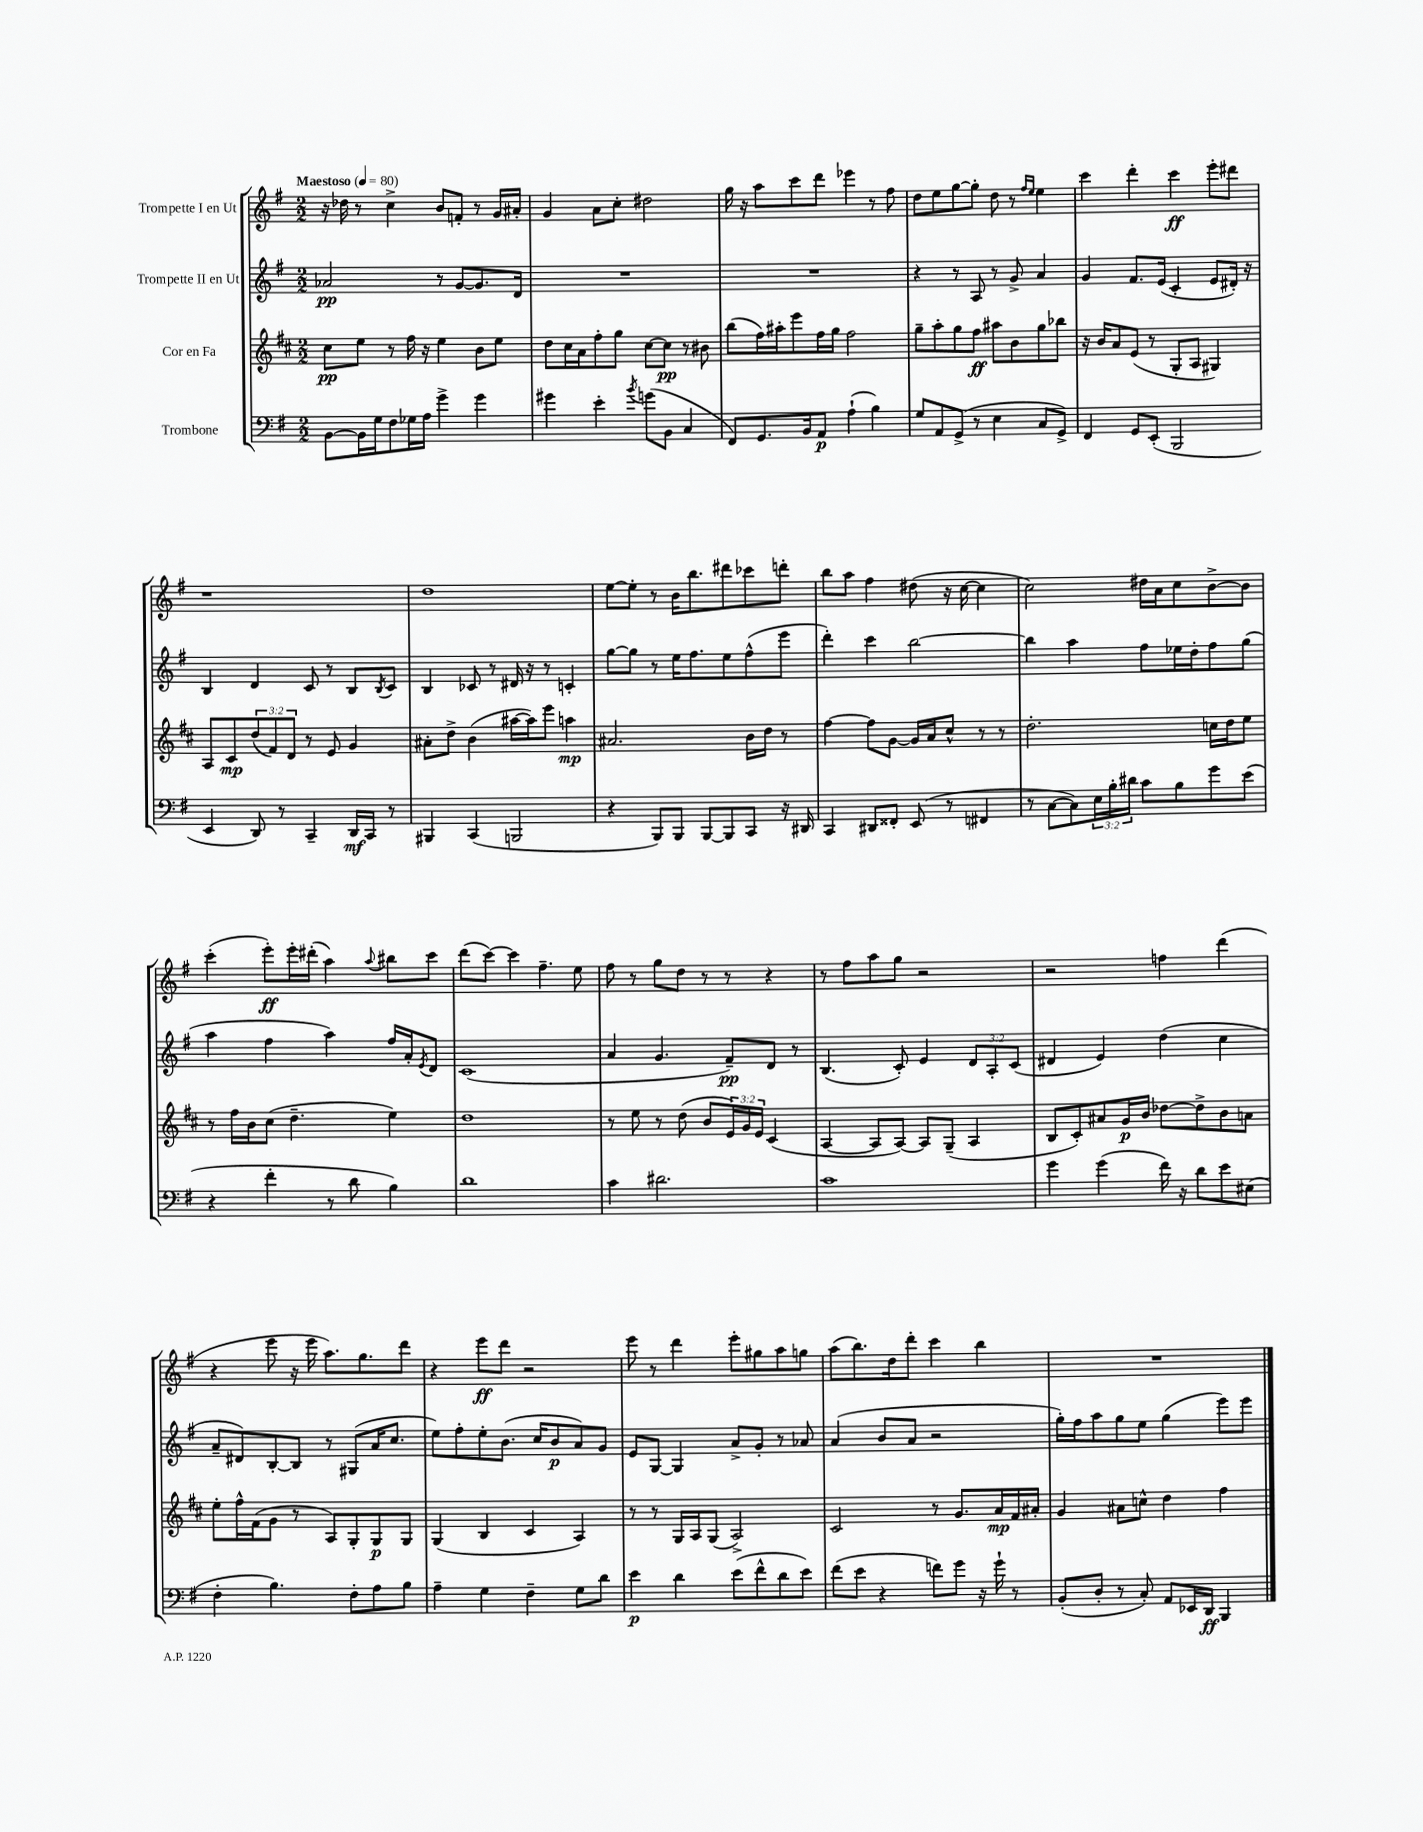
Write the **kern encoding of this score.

**kern	**dynam	**kern	**dynam	**kern	**dynam	**kern	**dynam
*part4	*part4	*part3	*part3	*part2	*part2	*part1	*part1
*staff4	*staff4	*staff3	*staff3	*staff2	*staff2	*staff1	*staff1
*I"Trombone	*	*I"Cor en Fa	*	*I"Trompette II en Ut	*	*I"Trompette I en Ut	*
*clefF4	*	*clefG2	*	*clefG2	*	*clefG2	*
*k[f#]	*	*k[f#c#]	*	*k[f#]	*	*k[f#]	*
*M2/2	*	*M2/2	*	*M2/2	*	*M2/2	*
*MM80	*	*MM80	*	*MM80	*	*MM80	*
=1	=1	=1	=1	=1	=1	=1	=1
!	!	!	!	!	!	!LO:TX:a:B:t=Maestoso	!
[8BB\L	.	8cc#\L	pp	2a-X/	pp	16r	.
.	.	.	.	.	.	16dd-X\	.
16BB\L]	.	8ee\J	.	.	.	8r	.
16G\J	.	.	.	.	.	.	.
8F#\	.	8r	.	.	.	4cc^\	.
16G-X\L	.	16ff#\	.	.	.	.	.
16A\JJ	.	16r	.	.	.	.	.
4g^\	.	4ee\	.	8r	.	8b/L	.
.	.	.	.	[8g/L	.	8fn'/J	.
4g\	.	8b\L	.	8.g/]	.	8r	.
.	.	8ee\J	.	.	.	16g/LL	.
.	.	.	.	16d/Jk	.	16a#X'/JJ	.
=2	=2	=2	=2	=2	=2	=2	=2
4g#X\	.	8dd\L	.	1r	.	4g/	.
.	.	16cc#\L	.	.	.	.	.
.	.	16a\J	.	.	.	.	.
4e'\	.	8ff#'\	.	.	.	8a\L	.
.	.	8gg\J	.	.	.	8cc'\J	.
8qb/	.	.	.	.	.	.	.
(8gn\L	.	[8cc#\L	.	.	.	2dd#X\	.
8BB\J	.	8cc#\J]	pp	.	.	.	.
4C/	.	8r	.	.	.	.	.
.	.	8b#X\	.	.	.	.	.
=3	=3	=3	=3	=3	=3	=3	=3
8FF#/L)	.	(8bb\L	.	1r	.	16gg\	.
.	.	.	.	.	.	16r	.
8.GG/	.	16ff#\L)	.	.	.	8aa\L	.
.	.	16aa#X'\J	.	.	.	.	.
.	.	8eee\	.	.	.	8ccc\	.
16BB/k	.	.	.	.	.	.	.
8AA/J	p	16ff#\L	.	.	.	8ddd\J	.
.	.	16gg\JJ	.	.	.	.	.
(4A`\	.	2ff#\	.	.	.	4eee-X\	.
4B\)	.	.	.	.	.	8r	.
.	.	.	.	.	.	8ff#\	.
=4	=4	=4	=4	=4	=4	=4	=4
8G/L	.	8gg~\L	.	4r	.	8dd\L	.
8AA/	.	8aa'\	.	.	.	8ee\	.
(8GG^/J	.	8gg\	.	8r	.	[8gg\	.
8r	.	8ff#\J	ff	8A/	.	8gg'\J]	.
4E\	.	8aa#X\L	.	8r	.	8dd\	.
.	.	8b\	.	8g^/	.	8r	.
.	.	.	.	.	.	16qqff#/LL	.
.	.	.	.	.	.	16qqee/JJ	.
8C/L	.	8gg\	.	4a/	.	4ee\	.
8GG^/J)	.	8bb-X\J	.	.	.	.	.
=5	=5	=5	=5	=5	=5	=5	=5
4FF#/	.	16r	.	4g/	.	4ccc\	.
.	.	16b/KL	.	.	.	.	.
.	.	8a/	.	.	.	.	.
8GG/L	.	(8e/J	.	8.f#/L	.	4ddd'\	.
(8EE'/J	.	8r	.	.	.	.	.
.	.	.	.	(16e/Jk	.	.	.
2BBB/	.	8G'/L	.	4c'/	.	4ccc\	ff
.	.	8A/J	.	.	.	.	.
.	.	4G#X/)	.	8e/L	.	8eee'\L	.
.	.	.	.	16d#X'/Jk)	.	8ddd#X\J	.
.	.	.	.	16r	.	.	.
!!LO:LB:g=z
=6	=6	=6	=6	=6	=6	=6	=6
4EE/	.	8A/L	.	4B/	.	1r	.
.	.	8c#/	mp	.	.	.	.
8DD/)	.	(12dd/	.	4d/	.	.	.
.	.	12f#/)	.	.	.	.	.
8r	.	.	.	.	.	.	.
.	.	12d/J	.	.	.	.	.
4CC~/	.	8r	.	8c/	.	.	.
.	.	8e/	.	8r	.	.	.
16DD/LL	mf	4g/	.	8B/L	.	.	.
16CC/JJ	.	.	.	.	.	.	.
.	.	.	.	8qB/	.	.	.
8r	.	.	.	8c/J	.	.	.
=7	=7	=7	=7	=7	=7	=7	=7
4BBB#X/	.	8a#X'\L	.	4B/	.	1dd	.
.	.	8dd^\J	.	.	.	.	.
(4CC/	.	(4b\	.	8c-X/	.	.	.
.	.	.	.	8r	.	.	.
2BBBn/	.	[16aa#X\LL	.	16d#X/	.	.	.
.	.	16aa#\J])	.	16r	.	.	.
.	.	8eee\J	.	8r	.	.	.
.	.	4aan\	mp	4cn'/	.	.	.
=8	=8	=8	=8	=8	=8	=8	=8
4r	.	2.a#X/	.	[8gg\L	.	[8ee\L	.
.	.	.	.	8gg\J]	.	8ee'\J]	.
8BBB/L)	.	.	.	8r	.	8r	.
8BBB/J	.	.	.	16ee\KL	.	16b\KL	.
.	.	.	.	8.ff#\	.	8.bb\	.
[8BBB/L	.	.	.	.	.	.	.
8BBB/]	.	.	.	8ee\	.	8ddd#X\	.
8CC/J	.	16b\LL	.	(8ff#^^\	.	8ccc-X\	.
.	.	16dd\JJ	.	.	.	.	.
16r	.	8r	.	8eee\J	.	8dddn'\J	.
16DD#X/	.	.	.	.	.	.	.
=9	=9	=9	=9	=9	=9	=9	=9
4CC/	.	[4ff#\	.	4ddd'\)	.	8bb\L	.
.	.	.	.	.	.	8aa\J	.
8DD#X/L	.	8ff#\L]	.	4ccc\	.	4ff#\	.
8FF##X'/J	.	[8g\J	.	.	.	.	.
(8EE/	.	16g/LL]	.	[2bb\	.	(8dd#X\	.
.	.	16a/J	.	.	.	.	.
8r	.	8cc#^^/J	.	.	.	16r	.
.	.	.	.	.	.	[16cc\	.
4FF#X/	.	8r	.	.	.	4cc\]	.
.	.	8r	.	.	.	.	.
=10	=10	=10	=10	=10	=10	=10	=10
8r	.	2.dd'\	.	4bb\]	.	2cc\)	.
[8C\L	.	.	.	.	.	.	.
8C\])	.	.	.	4aa\	.	.	.
24E\L	.	.	.	.	.	.	.
24B'\	.	.	.	.	.	.	.
24d#X\JJ	.	.	.	.	.	.	.
8c\L	.	.	.	8ff#\L	.	16dd#X\LL	.
.	.	.	.	.	.	16a\J	.
8B\	.	.	.	16ee-X\L	.	8cc\	.
.	.	.	.	16dd'\J	.	.	.
8g\	.	16ccn\LL	.	8ff#\	.	[8b^\	.
.	.	16dd\J	.	.	.	.	.
(8e\J	.	8ee\J	.	(8gg\J	.	8b\J]	.
!!LO:LB:g=z
=11	=11	=11	=11	=11	=11	=11	=11
4r	.	8r	.	4aa\	.	(4ccc'\	.
.	.	16ff#\LL	.	.	.	.	.
.	.	16b\J	.	.	.	.	.
4f#'\	.	(8cc#\J	.	4ff#\	.	8eee'\L)	ff
.	.	4.dd~\	.	.	.	16eee'\L	.
.	.	.	.	.	.	(16ddd#X'\JJ	.
8r	.	.	.	4aa\)	.	4aa\)	.
8d\	.	.	.	.	.	.	.
.	.	.	.	.	.	8qqaa/	.
4B\)	.	4ee\)	.	16ff#/LL	.	8bb#X\L	.
.	.	.	.	16a'/J	.	.	.
.	.	.	.	8qe/	.	.	.
.	.	.	.	8d/J	.	8ccc\J	.
=12	=12	=12	=12	=12	=12	=12	=12
1d	.	1dd	.	(1c	.	(8ddd\L	.
.	.	.	.	.	.	[8ccc\J)	.
.	.	.	.	.	.	4ccc\]	.
.	.	.	.	.	.	4.ff#~\	.
.	.	.	.	.	.	8ee\	.
=13	=13	=13	=13	=13	=13	=13	=13
4c\	.	8r	.	4a/	.	8ff#\	.
.	.	8ee\	.	.	.	8r	.
2.d#X\	.	8r	.	4.g/	.	8gg\L	.
.	.	(8dd\	.	.	.	8dd\J	.
.	.	8b/L	.	.	.	8r	.
.	.	24e/L)	.	8f#~/L)	pp	8r	.
.	.	24g/	.	.	.	.	.
.	.	24e/JJ	.	.	.	.	.
.	.	(4c#/	.	8d/J	.	4r	.
.	.	.	.	8r	.	.	.
=14	=14	=14	=14	=14	=14	=14	=14
1c	.	[4A/	.	(4.B/	.	8r	.
.	.	.	.	.	.	8ff#\L	.
.	.	8A/L]	.	.	.	8aa\	.
.	.	[8A/J)	.	8c'/)	.	8gg\J	.
.	.	8A/L]	.	4e/	.	2r	.
.	.	(8G~/J	.	.	.	.	.
.	.	4A/	.	12d/L	.	.	.
.	.	.	.	12A'/	.	.	.
.	.	.	.	(12c/J	.	.	.
=15	=15	=15	=15	=15	=15	=15	=15
4g\	.	8B/L	.	4d#X/	.	2r	.
.	.	8c#'/)	.	.	.	.	.
(4g\	.	8a#X/	.	4e/)	.	.	.
.	.	16g/L	p	.	.	.	.
.	.	16b/JJ	.	.	.	.	.
16f#\)	.	[8dd-X\L	.	(4dd\	.	4ffn\	.
16r	.	.	.	.	.	.	.
8d\L	.	8dd-^\]	.	.	.	.	.
8e\	.	8b\	.	4cc\	.	(4ddd\	.
(8E#X\J	.	8an\J	.	.	.	.	.
!!LO:LB:g=z
=16	=16	=16	=16	=16	=16	=16	=16
4F#'\	.	8ee'\L	.	8a~/L	.	4r	.
.	.	16ff#^^\L	.	8d#X/)	.	.	.
.	.	(16f#\J	.	.	.	.	.
4.B\)	.	8g\J	.	[8B'/	.	8eee\	.
.	.	8r	.	8B/J]	.	16r	.
.	.	.	.	.	.	16eee\	.
.	.	8A/L)	.	8r	.	8.aa\L)	.
8F#'\L	.	8G'/	.	(8G#X/L	.	.	.
.	.	.	.	.	.	8.gg\	.
8A\	.	8G/	p	16a/K	.	.	.
.	.	.	.	8.cc/J	.	.	.
8B\J	.	8G/J	.	.	.	8ddd\J	.
=17	=17	=17	=17	=17	=17	=17	=17
4A~\	.	(4G/	.	8ee\L)	.	4r	.
.	.	.	.	8ff#'\	.	.	.
4G\	.	4B/	.	8ee'\	.	8eee\L	ff
.	.	.	.	(8.b\J	.	8ddd\J	.
4F#~\	.	4c#/	.	.	.	2r	.
.	.	.	.	16cc/KL	.	.	.
.	.	.	.	8b/	p	.	.
8G\L	.	4A/)	.	8a/)	.	.	.
8d\J	.	.	.	8g/J	.	.	.
=18	=18	=18	=18	=18	=18	=18	=18
4e\	p	8r	.	8e/L	.	8eee\	.
.	.	8r	.	[8G/J	.	8r	.
4d\	.	16G/LL	.	4G/]	.	4ddd\	.
.	.	16A/J	.	.	.	.	.
.	.	(8G/J	.	.	.	.	.
(8e\L	.	2A^/)	.	8a^/L	.	8eee'\L	.
8f#^^\	.	.	.	8g'/J	.	8gg#X\	.
8d\	.	.	.	8r	.	8aa\	.
8e\J)	.	.	.	8a-X/	.	8ggn\J	.
=19	=19	=19	=19	=19	=19	=19	=19
(8f#\L	.	2c#/	.	(4a/	.	(8aa\L	.
8e\J	.	.	.	.	.	8.bb\)	.
4r	.	.	.	8b/L	.	.	.
.	.	.	.	.	.	16dd\k	.
.	.	.	.	8a/J	.	8ddd'\J	.
8fn\L)	.	8r	.	2r	.	4ccc\	.
8g\J	.	8.g/L	.	.	.	.	.
16r	.	.	.	.	.	4bb\	.
16g`\	.	16a/L	mp	.	.	.	.
8r	.	16f#/	.	.	.	.	.
.	.	16a#X'/JJ	.	.	.	.	.
=20	=20	=20	=20	=20	=20	=20	=20
(8BB'/L	.	4g/	.	16gg'\LL)	.	1r	.
.	.	.	.	16ff#\J	.	.	.
8D'/J	.	.	.	8aa\	.	.	.
8r	.	8a#X\L	.	8gg\	.	.	.
8C'/)	.	8ccn^^\J	.	8ee\J	.	.	.
8AA/L	.	4dd\	.	(4gg\	.	.	.
16EE-X/L	.	.	.	.	.	.	.
16DD/JJ	ff	.	.	.	.	.	.
4BBB/	.	4ff#\	.	8eee\L)	.	.	.
.	.	.	.	8eee\J	.	.	.
==	==	==	==	==	==	==	==
*-	*-	*-	*-	*-	*-	*-	*-
